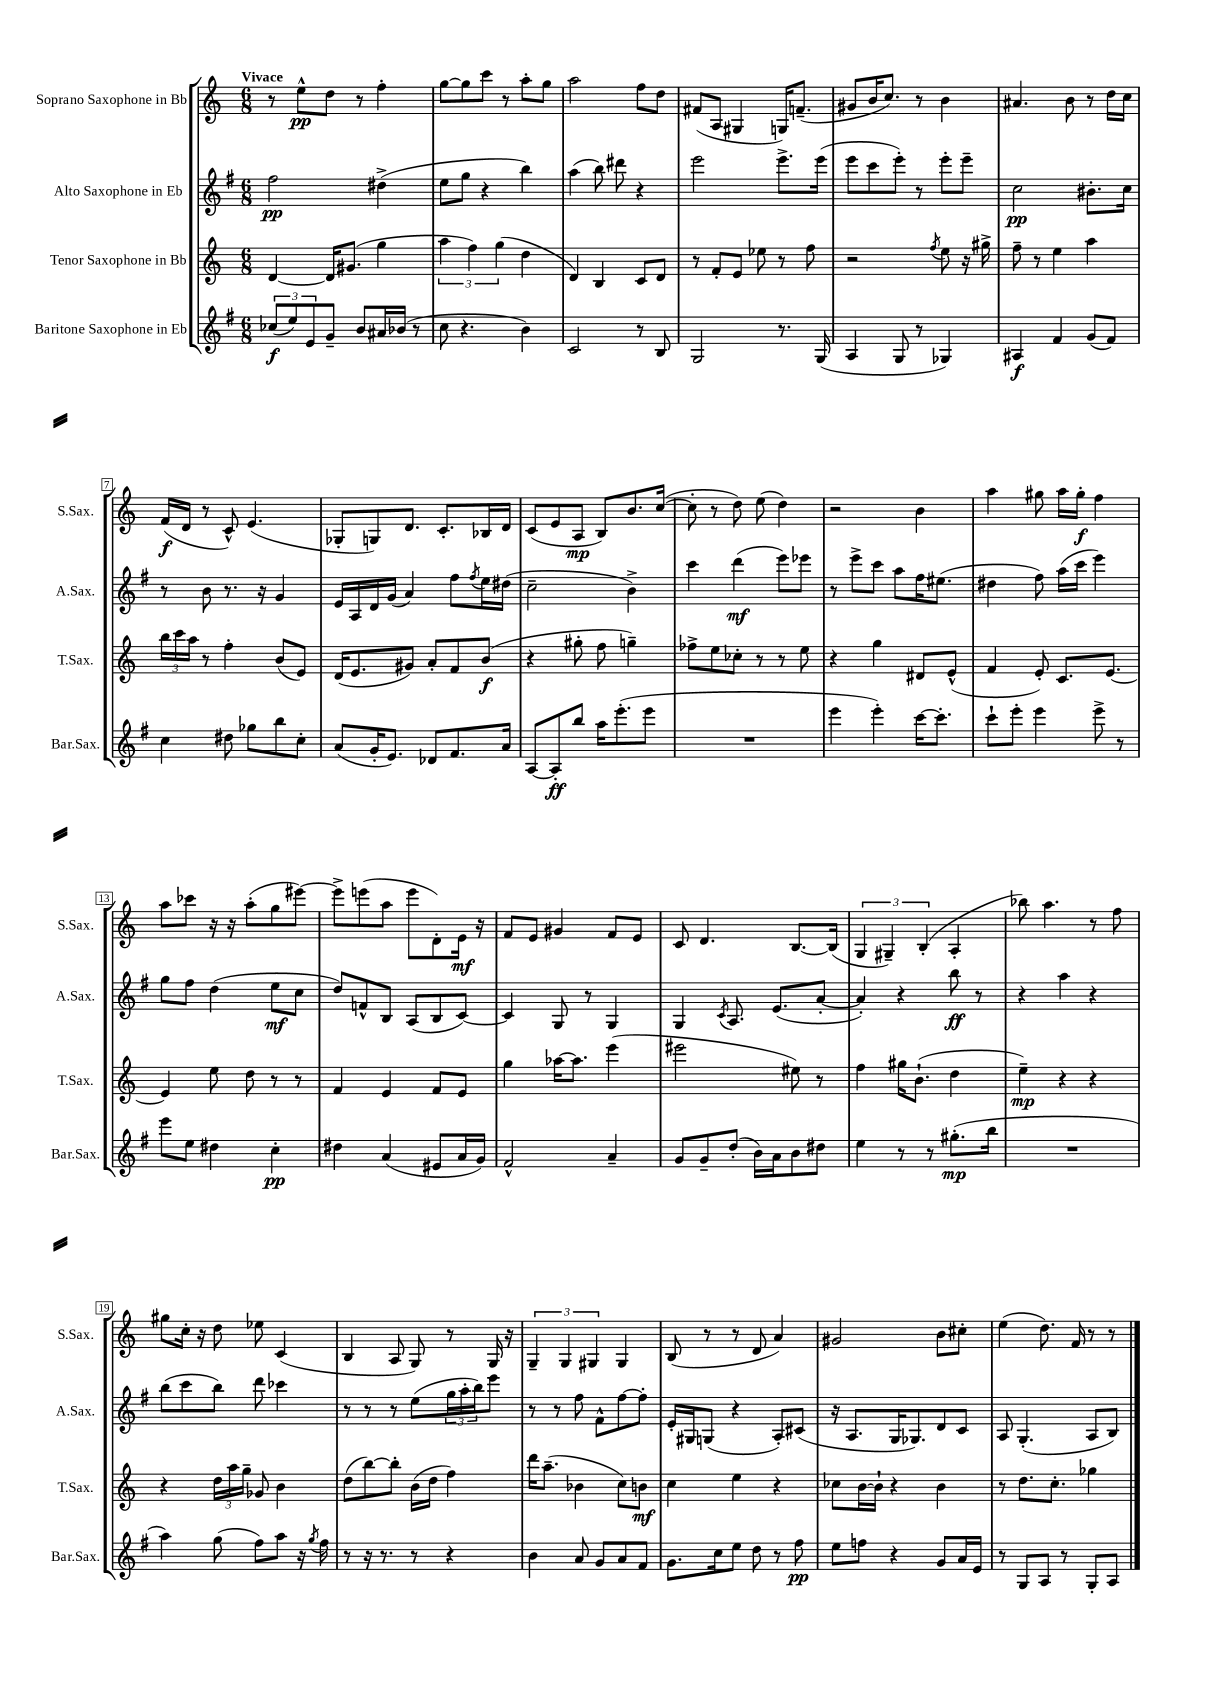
<<
\new StaffGroup <<
\new Staff = "s0" \with { instrumentName = "Soprano Saxophone in Bb" shortInstrumentName = "S.Sax." } {
    \clef treble \key c \major \numericTimeSignature \time 6/8 \tempo "Vivace"
    r8 e''8-^\pp d''8 r8 f''4-. |
    g''8~ g''8 c'''8 r8 a''8-. g''8 |
    a''2 f''8 d''8 |
    fis'8( a8 gis4 g16) f'8.--( |
    gis'8 b'16 c''8.) r8 b'4 |
    ais'4. b'8 r8 d''16 c''16 |
    f'16\f( d'16 r8 c'8-^) e'4.( |
    ges8-. g8) d'8. c'8.-. bes16 d'16 |
    c'8( e'8 a8\mp b8) b'8. c''16~( |
    c''8-. r8 d''8) e''8( d''4) |
    r2 b'4 |
    a''4 gis''8 a''16 gis''16-.\f f''4 |
    a''8 ces'''8 r16 r16 a''8-.( g''8 eis'''8~) |
    eis'''8-> e'''8( a''8 e'''8 d'8-.) e'16\mf r16 |
    f'8 e'8 gis'4 f'8 e'8 |
    c'8 d'4. b8.~ b16( |
    \tuplet 3/2 { g4 gis4--) b4-.( } a4-. |
    bes''8) a''4. r8 f''8 |
    gis''8 c''16-. r16 d''8 ees''8 c'4( |
    b4 a8 g8) r8 g16 r16 |
    \tuplet 3/2 { g4-- g4 gis4 } gis4 |
    b8( r8 r8 d'8 a'4) |
    gis'2 b'8 cis''8-. |
    e''4( d''8.) f'16 r8 r8 \bar "|." |
}
\new Staff = "s1" \with { instrumentName = "Alto Saxophone in Eb" shortInstrumentName = "A.Sax." } {
    \clef treble \key g \major \numericTimeSignature \time 6/8
    fis''2\pp dis''4->( |
    e''8 g''8 r4 b''4) |
    a''4( b''8) dis'''8 r4 |
    e'''2 e'''8.-> e'''16( |
    e'''8 c'''8 e'''8-.) r8 e'''8-. e'''8-- |
    c''2\pp bis'8.-. c''16 |
    r8 b'8 r8. r16 g'4 |
    e'16 a16 d'16 g'16( a'4) fis''8 \acciaccatura { fis''8 } e''16 dis''16( |
    c''2-- b'4->) |
    c'''4 d'''4\mf( e'''8) ees'''8 |
    r8 e'''8-> c'''8 a''8 fis''16 eis''8.( |
    dis''4 fis''8) a''16( c'''16 e'''4) |
    g''8 fis''8 d''4( e''8\mf c''8 |
    d''8) f'8-^ b8 a8( b8 c'8~) |
    c'4 g8 r8 g4 |
    g4 \acciaccatura { c'8 } a8. e'8.( a'8~-. |
    a'4-.) r4 b''8\ff r8 |
    r4 a''4 r4 |
    b''8( c'''8 b''8) d'''8 ces'''4 |
    r8 r8 r8 e''8( \tuplet 3/2 { g''16 a''16-. b''16) } e'''8 |
    r8 r8 fis''8 fis'8-^ fis''8~ fis''8-. |
    e'16-. gis16 g8( r4 a8-.) cis'8( |
    r16 a8. g16 ges8.) d'8 c'8 |
    a8 g4.-.( a8 b8) \bar "|." |
}
\new Staff = "s2" \with { instrumentName = "Tenor Saxophone in Bb" shortInstrumentName = "T.Sax." } {
    \clef treble \key c \major \numericTimeSignature \time 6/8
    d'4~ d'16 gis'8.( g''4 |
    \tuplet 3/2 { a''4 f''4) g''4( } d''4 |
    d'4) b4 c'8 d'8 |
    r8 f'8-. e'8 ees''8 r8 f''8 |
    r2 \acciaccatura { f''8 } e''8 r16 gis''16-> |
    f''8-- r8 e''4 a''4 |
    \tuplet 3/2 { b''16 c'''16 a''16 } r8 f''4-. b'8( e'8) |
    d'16( e'8. gis'8) a'8-. f'8 b'8\f( |
    r4 gis''8-. f''8 g''4--) |
    fes''8-> e''8 ces''8-. r8 r8 e''8 |
    r4 g''4 dis'8 e'8-^( |
    f'4 e'8-.) c'8. e'8.~ |
    e'4 e''8 d''8 r8 r8 |
    f'4 e'4 f'8 e'8 |
    g''4 aes''16~ aes''8. e'''4( |
    eis'''2 eis''8) r8 |
    f''4 gis''16 b'8.-!( d''4 |
    e''4--\mp) r4 r4 |
    r4 \tuplet 3/2 { d''16 a''16 g''16-- } ges'8 b'4 |
    d''8( b''8~) b''8-. b'16( d''16 f''4) |
    d'''16 a''8.--( bes'4 c''8) b'8\mf |
    c''4 e''4 r4 |
    ces''8 b'16~ b'16-! r4 b'4 |
    r8 d''8. c''8.-. ges''4 \bar "|." |
}
\new Staff = "s3" \with { instrumentName = "Baritone Saxophone in Eb" shortInstrumentName = "Bar.Sax." } {
    \clef treble \key g \major \numericTimeSignature \time 6/8
    \tuplet 3/2 { ces''8\f( e''8) e'8 } g'8-- b'8 ais'16 bes'16( r8 |
    c''8 r4. b'4) |
    c'2 r8 b8 |
    g2 r8. g16( |
    a4 g8 r8 ges4) |
    ais4\f fis'4 g'8( fis'8) |
    c''4 dis''8 ges''8 b''8 c''8-. |
    a'8( g'16-. e'8.) des'8 fis'8. a'16 |
    a8~ a8-.\ff b''8 a''16 e'''8.-.( e'''8 |
    R2. |
    e'''4 e'''4-.) c'''16~ c'''8.-. |
    c'''8-! e'''8-. e'''4 e'''8-> r8 |
    e'''8 e''8 dis''4 c''4-.\pp |
    dis''4 a'4( eis'8 a'16 g'16) |
    fis'2-^ a'4-- |
    g'8 g'8-- d''8-.( b'16) a'16 b'8 dis''8 |
    e''4 r8 r8 gis''8.-.\mp( b''16 |
    R2. |
    a''4) g''8( fis''8) a''8 r16 \acciaccatura { g''8 } fis''16 |
    r8 r16 r8. r8 r4 |
    b'4 a'8 g'8 a'8 fis'8 |
    g'8. c''16 e''8 d''8 r8 fis''8\pp |
    e''8 f''8 r4 g'8 a'16 e'16 |
    r8 g8 a8 r8 g8-. a8 \bar "|." |
}
>>
>>
\layout { \context { \Score \override BarNumber.stencil = #(make-stencil-boxer 0.1 0.3 ly:text-interface::print) } }
